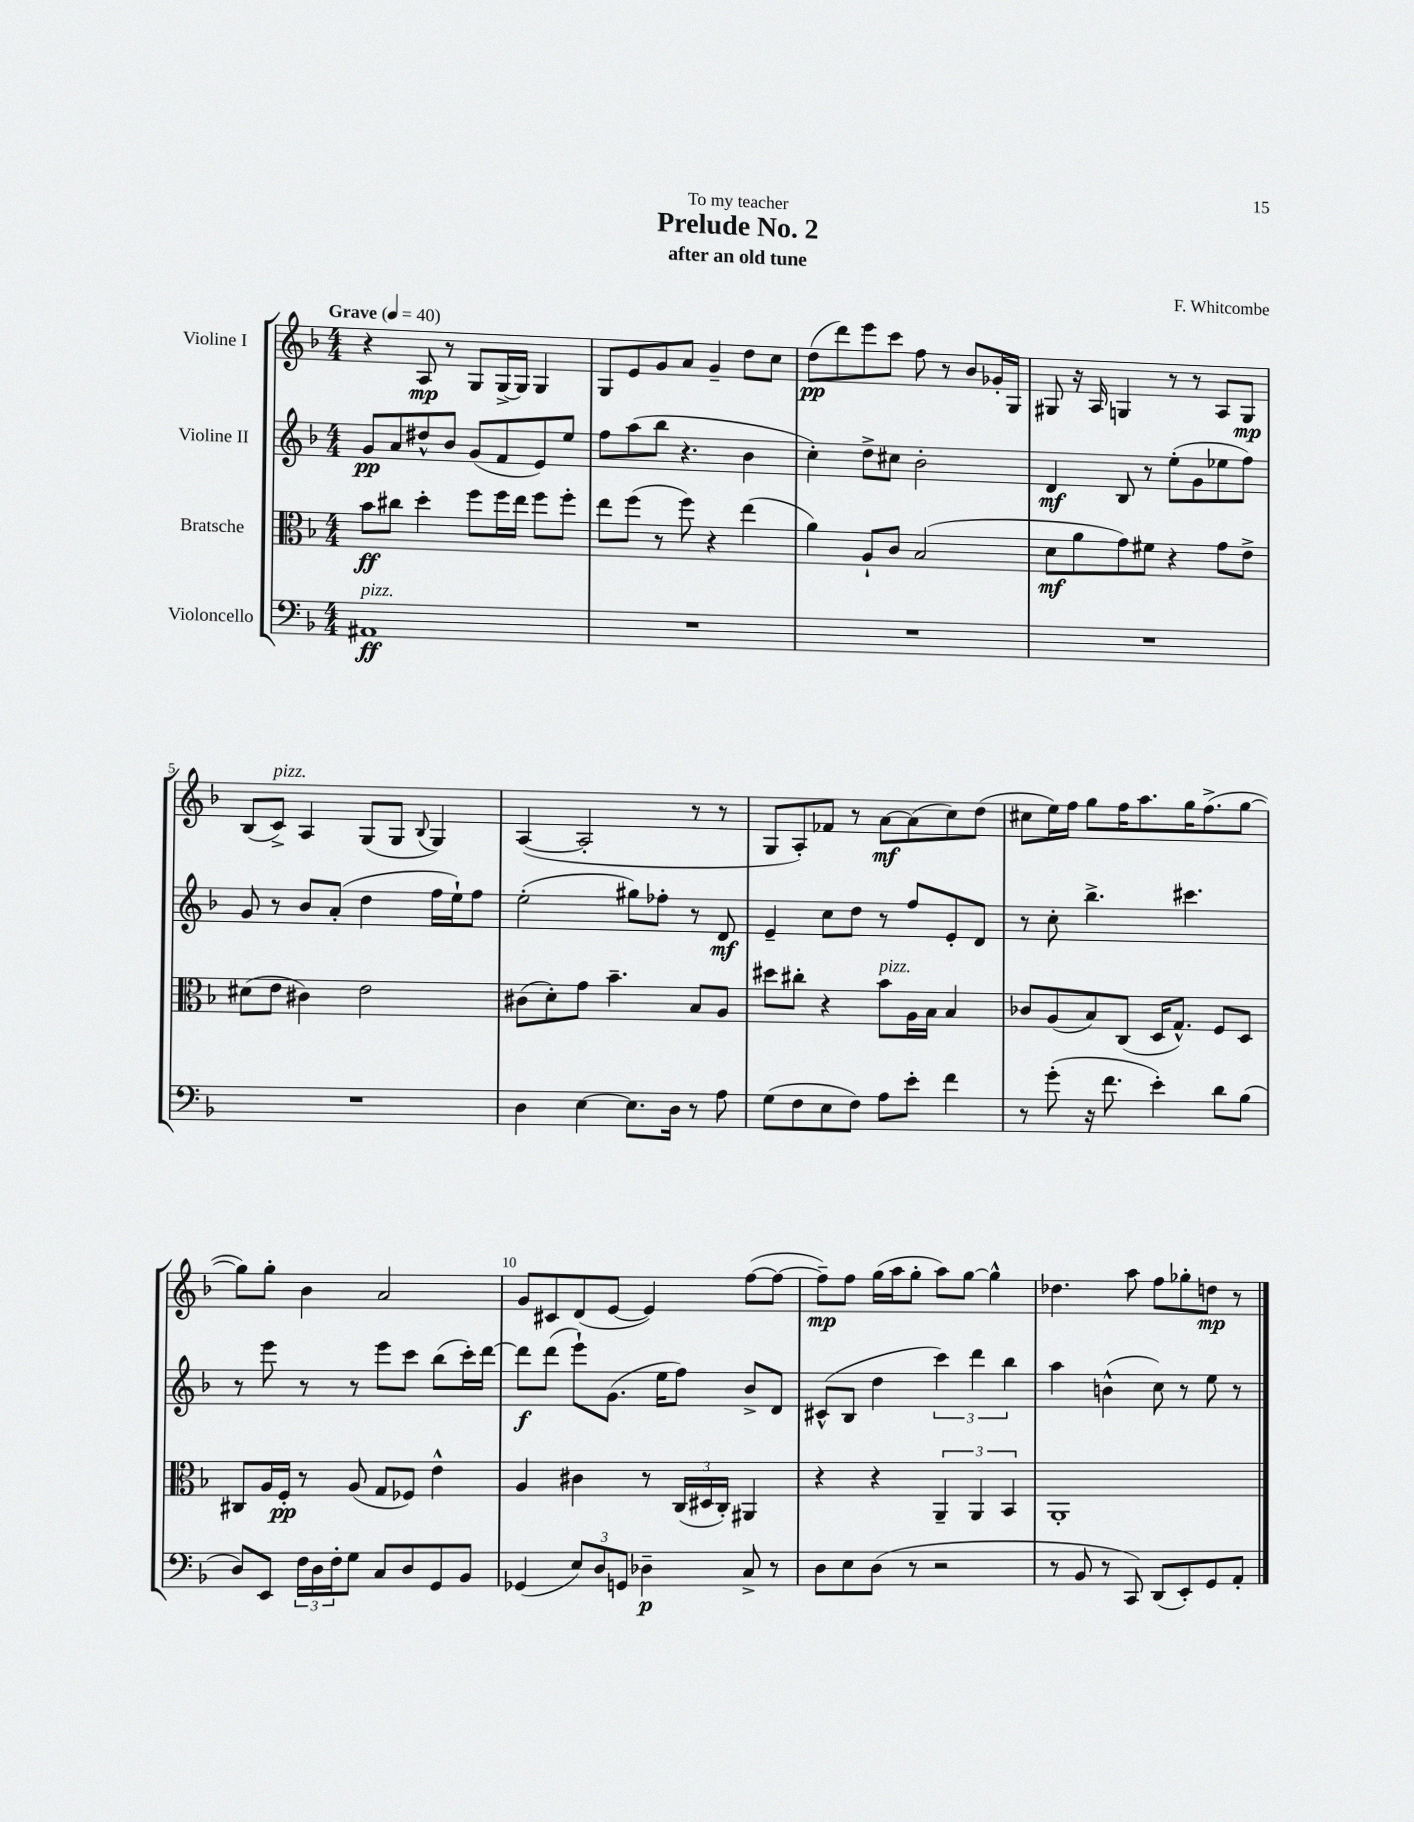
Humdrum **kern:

**kern	**kern	**kern	**kern
*staff4	*staff3	*staff2	*staff1
*clefF4	*clefC3	*clefG2	*clefG2
*k[b-]	*k[b-]	*k[b-]	*k[b-]
*M4/4	*M4/4	*M4/4	*M4/4
*MM40	*MM40	*MM40	*MM40
1AA#	8b-	8g	4r
.	8cc#	8a	.
.	4dd'	8dd#^^	8A
.	.	8b-	8r
.	8ff	(8g	8G
.	16ff	8f	[16G^
.	16ee	.	16G]
.	8ff	8e)	4G
.	8ff'	8ee	.
=	=	=	=
1r	8ee	8ff	8G
.	(8ff	(8aa	8e
.	8r	8bb-	8g
.	8ff)	4.r	8a
.	4r	.	4g~
.	(4ee	4b-	8dd
.	.	.	8cc
=	=	=	=
1r	4a)	4cc')	(8dd
.	.	.	8ddd)
.	8A`	8dd^	8eee
.	8c	8cc#	8ccc
.	(2B-	2b-'	8ff
.	.	.	8r
.	.	.	8b-
.	.	.	16g-'
.	.	.	16G
=	=	=	=
1r	8d	4d	8G#
.	8a	.	16r
.	.	.	16A
.	8g)	8B-	4G
.	8f#	8r	.
.	4r	(8ee'	8r
.	.	8g	8r
.	8g	8ee-	8A
.	8e^	8ff)	8G
=	=	=	=
1r	(8d#	8g	(8B-
.	8e	8r	8c^)
.	4c#)	8b-	4A
.	.	(8a'	.
.	2e	4dd	(8G
.	.	.	8G
.	.	.	8qqB-
.	.	16ff	4G)
.	.	16ee`)	.
.	.	8ff	.
=	=	=	=
4D	(8c#	(2ee'	([4A
.	8d')	.	.
[4E	8g	.	2A']
.	4.b-~	.	.
8.E]	.	8gg#)	.
.	.	8ff-'	.
16D	.	.	.
8r	8B-	8r	8r
8A	8A	8d	8r
=	=	=	=
(8G	8dd#	4e~	8G
8F	8cc#'	.	8A')
8E	4r	8cc	8f-
8F)	.	8dd	8r
8A	8b-	8r	[8a
8e'	16A	8ff	(8a]
.	16B-	.	.
4f	4B-	8e'	8cc)
.	.	8d	(8dd
=	=	=	=
8r	8c-	8r	8cc#
(8g'	(8A	8cc'	16ee)
.	.	.	16ff
16r	8B-)	4.bb-^	8gg
8.f	.	.	.
.	(8C	.	16ff
.	.	.	8.aa
4e')	16D	.	.
.	8.G^^)	.	.
.	.	4.ccc#	16gg
.	.	.	(8.ff^
8d	8F	.	.
(8B-	8D	.	[8gg
=	=	=	=
8D)	8C#	8r	8gg])
8EE	16A	8eee	8gg'
.	16F'	.	.
24F	8r	8r	4b-
24D	.	.	.
24F'	.	.	.
8G	(8A	8r	.
8C	8G	8eee	2a
8D	8F-)	8ccc	.
8GG	4e^^	(8bb-	.
8BB-	.	16ccc')	.
.	.	[16ddd	.
=	=	=	=
(4GG-	4A	8ddd]	8g
.	.	(8ddd	8c#
12E)	4c#	8eee`)	(8d
12D	.	.	.
.	.	(8.g	[8e
12GG	.	.	.
4D-~	8r	.	4e])
.	.	16ee	.
.	(24C	8ff)	.
.	24D#	.	.
.	24C')	.	.
8C^	4AA#	8b-^	([8ff
8r	.	8d	8ff_
=	=	=	=
8D	4r	(8c#^^	8ff~])
8E	.	8B-	8ff
(8D	4r	4dd	(16gg
.	.	.	16aa
8r	.	.	8gg'
2r	6AA~	6ccc)	8aa)
.	.	.	[8gg
.	6AA	6ddd	.
.	.	.	4gg^^]
.	6BB-	6bb-	.
=	=	=	=
8r	1AA'	4aa	4.dd-
8BB-	.	.	.
8r	.	(4b^^	.
8CC)	.	.	8aa
(8DD	.	8cc)	8ff
8EE')	.	8r	8gg-'
8GG	.	8ee	8dd
8AA'	.	8r	8r
==	==	==	==
*-	*-	*-	*-
